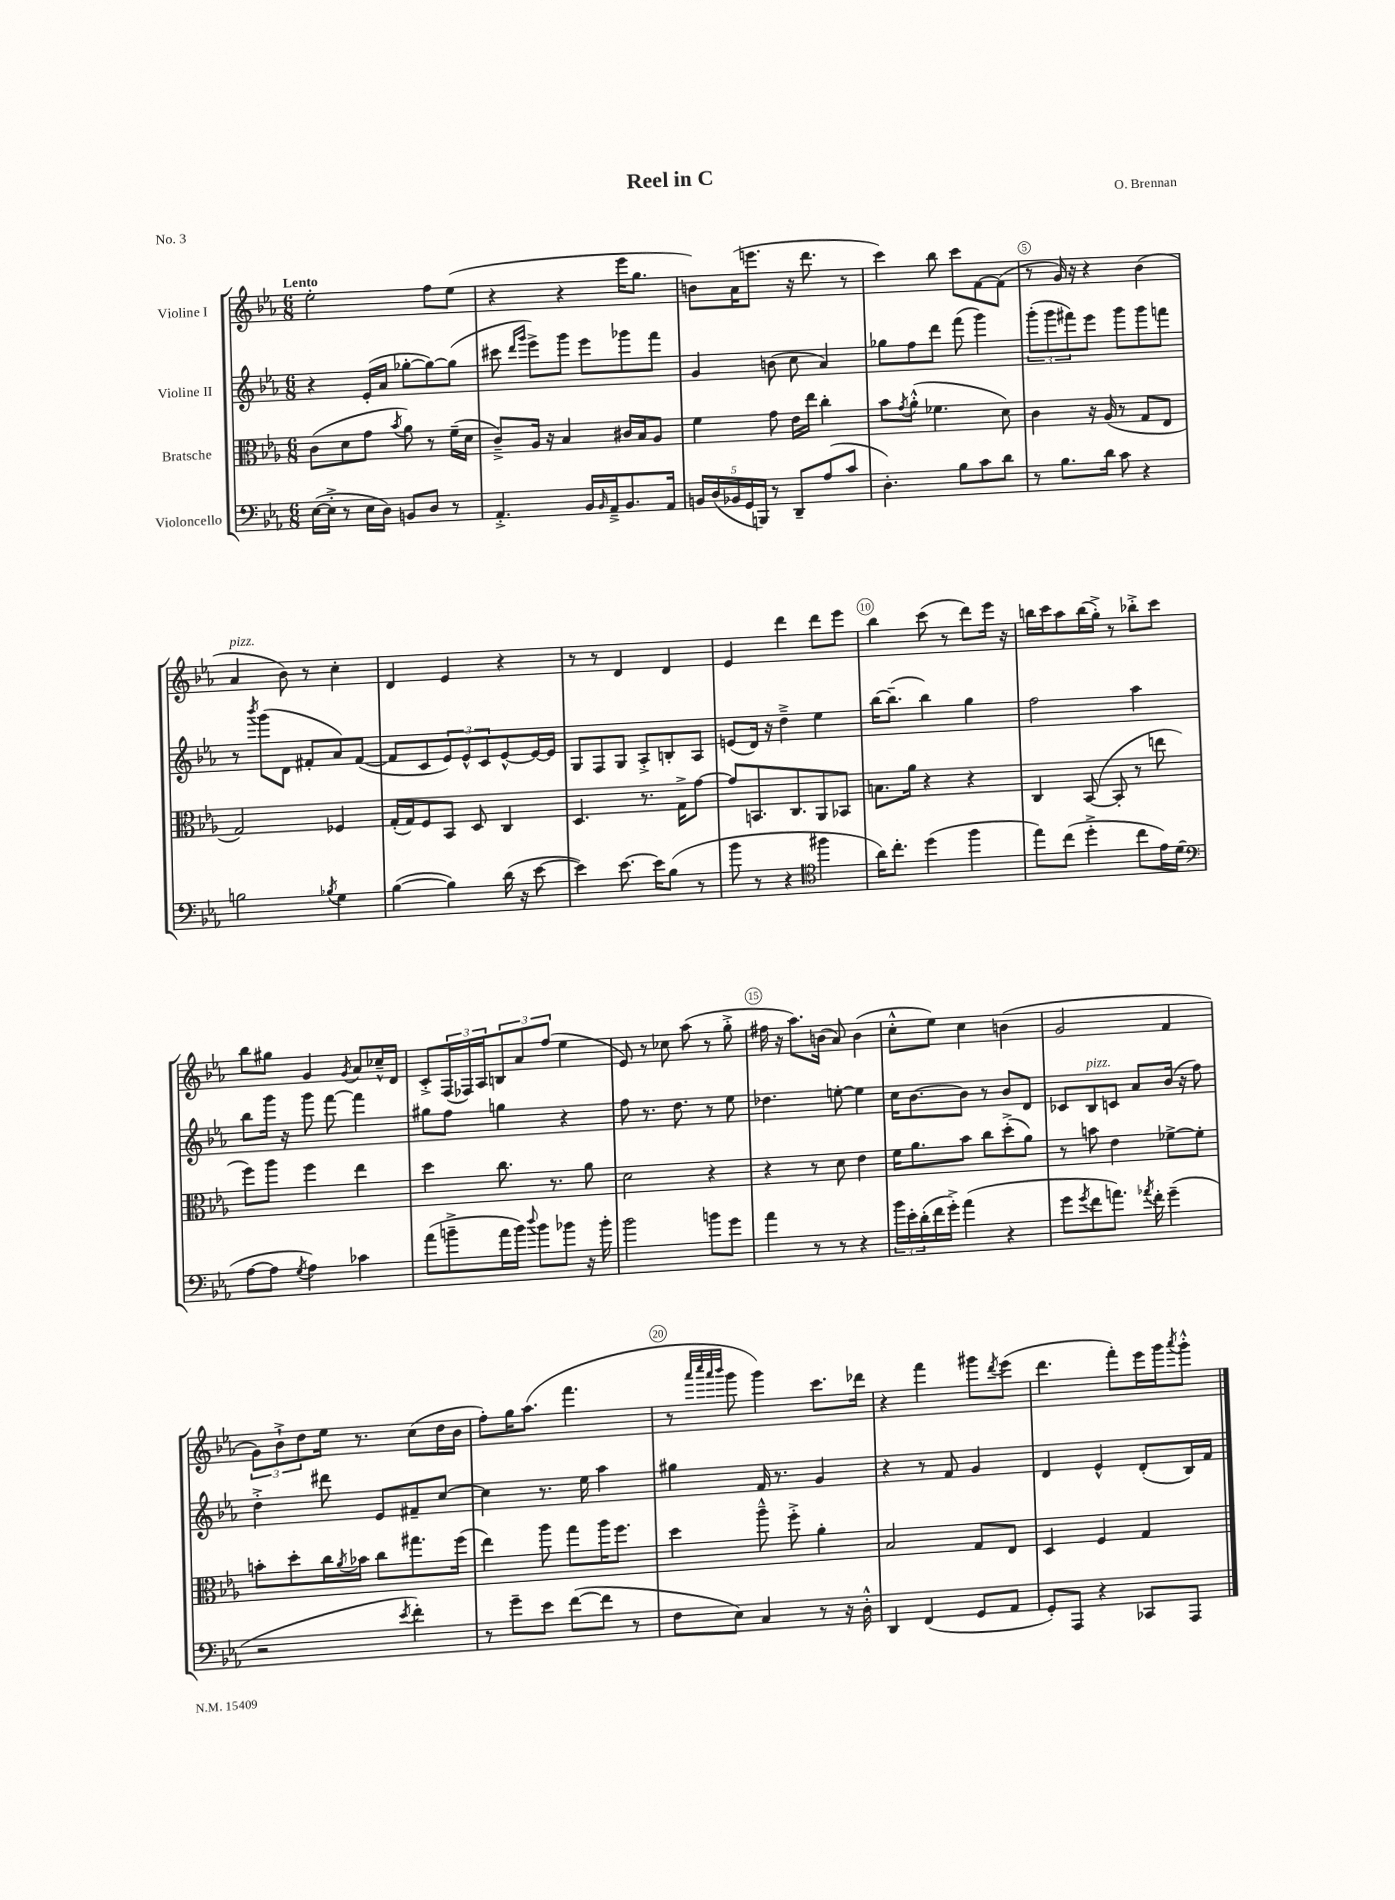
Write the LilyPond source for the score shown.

\header { title = "Reel in C" composer = "O. Brennan" piece = "No. 3" }
<<
\new StaffGroup <<
\new Staff = "s0" \with { instrumentName = "Violine I" } {
    \clef treble \key ees \major \numericTimeSignature \time 6/8 \tempo "Lento"
    ees''2-. f''8 ees''8( |
    r4 r4 ees'''16 g''8. |
    b'8) aes'16( e'''8. r16 d'''8. r8 |
    c'''4) bes''8 c'''8 f'8~ f'8( |
    r8 g'16) r16 r4 bes'4( |
    aes'4^\markup { \italic "pizz." } bes'8) r8 c''4-. |
    d'4 ees'4 r4 |
    r8 r8 d'4 d'4 |
    ees'4 d'''4 d'''8 ees'''8 |
    bes''4 c'''8( r8 d'''8) ees'''16 r16 |
    b''16 c'''16 aes''8 b''16( g''16-.->) r8 bes''8-.-> c'''8 |
    bes''8 gis''8 g'4 \acciaccatura { g'8 } aes'8 ces''16---^ d'16 |
    c'8-.-> \tuplet 3/2 { f16( fes16) aes16 } \tuplet 3/2 { b8 aes'8 f''8( } ees''4 |
    ees'8) r8 ces''8 aes''8( r8 g''8-.-> |
    fis''16 r16 aes''8.) b'16( aes'8) b'4( |
    c''8-.-^ ees''8) c''4 b'4( |
    g'2 f'4 |
    \tuplet 3/2 { g'8) bes'8-!-> d''8 } ees''16 r8. c''8( d''16 bes'16 |
    f''8-.) g''16 aes''8.( f'''4. |
    r8 \grace { aes'''32 c''''32 aes'''32 bes'''32 } g'''8 g'''4) c'''8. des'''16 |
    r4 f'''4 gis'''8 \acciaccatura { d'''8 } ees'''8( |
    d'''4. f'''8-.) ees'''16 g'''16 \acciaccatura { aes'''8 } g'''8-.-^ \bar "|." |
}
\new Staff = "s1" \with { instrumentName = "Violine II" } {
    \clef treble \key ees \major \numericTimeSignature \time 6/8
    r4 ees'16-.( aes'16 ges''8~-. ges''8~) ges''8( |
    cis'''8 \grace { d'''16 g'''16 } ees'''8->) g'''8 ees'''8 ges'''8 f'''8 |
    g'4 b'8( c''8 aes'4) |
    ges''8 f''8 d'''8 f'''8( g'''4) |
    \tuplet 3/2 { g'''8-.( g'''8 fis'''8) } ees'''8 g'''8 g'''8 f'''8 |
    r8 \acciaccatura { bes'''8 } g'''8( d'8 fis'8-. aes'8) fis'8~( |
    fis'8 c'8 \tuplet 3/2 { ees'8) ees'8-^ c'8 } ees'8~-^ ees'16~ ees'16 |
    g8 f8 g8 aes8-.-> b8-. aes8 |
    e'8( d'16) r16 d''4---> ees''4 |
    bes''16~ bes''8.--( bes''4) g''4 |
    f''2 aes''4 |
    bes''8 g'''16 r16 g'''8 f'''8~ f'''4 |
    gis''8 f''8 g''4 r4 |
    f''8 r8. d''8. r8 ees''8 |
    des''4. e''8~-. e''4 |
    c''16 bes'8.~ bes'8 r8 bes'8 d'8 |
    ces'8 bes8^\markup { \italic "pizz." } c'8 aes'8 bes'16( r16 f''8) |
    d''4-.-> dis'''8 ees'8 fis'8-- c''8~ |
    c''4 r8. ees''16 aes''4 |
    gis''4 f'16 r8. g'4 |
    r4 r8 f'8 g'4 |
    d'4 ees'4-^ d'8-.( bes16) f'16 \bar "|." |
}
\new Staff = "s2" \with { instrumentName = "Bratsche" } {
    \clef alto \key ees \major \numericTimeSignature \time 6/8
    c'8( d'8 g'8 \acciaccatura { bes'8 } aes'8) r8 f'16--( d'16 |
    c'8--->) aes16 r16 bes4 cis'16 bes16 aes8 |
    f'4 g'8 ees'16 ees''16 c''4-. |
    bes'8 \acciaccatura { g'8 } aes'8-.-^( fes'4. d'8) |
    c'4 r16 aes16( r8 g8 ees8 |
    g2) fes4 |
    g16-.( g16) f8 bes,8 d8 c4 |
    d4. r8. g16-> g'8~ |
    g'8 b,8. c8. aes,8 bes,8 |
    b8. aes'16 r4 r4 |
    c4 bes,8~( bes,8-. r8 e''8 |
    f''8) aes''8 f''4 ees''4 |
    d''4 c''8. r8. aes'8 |
    d'2 r4 |
    r4 r8 d'8 ees'4 |
    f'16 aes'8. bes'8 c''8 d''8-.->( aes'8) |
    r8 b'8 ees'4 fes'8~-> fes'8-. |
    b'8-. d''8-. c''16 \acciaccatura { aes'8 } bes'16 c''8 gis''8. f''16( |
    ees''4) aes''8 g''8 aes''16 f''8. |
    d''4 aes''8---^ f''8-.-> aes'4-. |
    bes2 g8 ees8 |
    d4 f4 g4 \bar "|." |
}
\new Staff = "s3" \with { instrumentName = "Violoncello" } {
    \clef bass \key ees \major \numericTimeSignature \time 6/8
    ees16~( ees16-.-> r8 ees16 d16) b,8 d8 r8 |
    aes,4.-.-> bes,16 \grace { bes,16 } aes,16---> bes,8. aes,16 |
    \tuplet 5/4 { b,16 d16( bes,16 g,16 b,,16) } r8 d,8-- aes8( c'8 |
    d4.-.) bes8 c'8 d'8 |
    r8 bes8. d'16 c'8 r4 |
    b2 \acciaccatura { bes8 } g4 |
    bes4~( bes4) d'16( r16 ees'8~ |
    ees'4) ees'8.~ ees'16 bes8( r8 |
    bes'8 r8 r4 \clef tenor fis''4 |
    aes'16) c''8.-. d''4( f''4 |
    ees''8) c''8( d''4-.-> c''8 ees'16) d'16( |
    \clef bass aes8~ aes8 \acciaccatura { g8 } aes4) ces'4 |
    aes'8( b'8---> aes'16 b'16) \appoggiatura { d''8 } b'8 bes'8 r16 bes'16-. |
    bes'2 b'8 g'8 |
    aes'4 r8 r8 r4 |
    \tuplet 3/2 { bes'16 ees'16-. d'16-.( } f'16 g'16-.->) aes'4( r4 |
    g'8 \acciaccatura { g'8 } f'8 a'8.) \acciaccatura { aes'8 } f'16-. g'4--( |
    r2 \acciaccatura { ees'8 } f'4-.) |
    r8 g'8-- ees'8 f'8~( f'8 r8 |
    f8 ees8) c4 r8 r16 d16-.-^ |
    d,4 f,4( g,8 aes,8 |
    g,8-.) aes,,8 r4 ces,8 aes,,8 \bar "|." |
}
>>
>>
\layout { \context { \Score \override BarNumber.break-visibility = ##(#f #t #t) barNumberVisibility = #(every-nth-bar-number-visible 5) \override BarNumber.stencil = #(make-stencil-circler 0.1 0.3 ly:text-interface::print) } }
